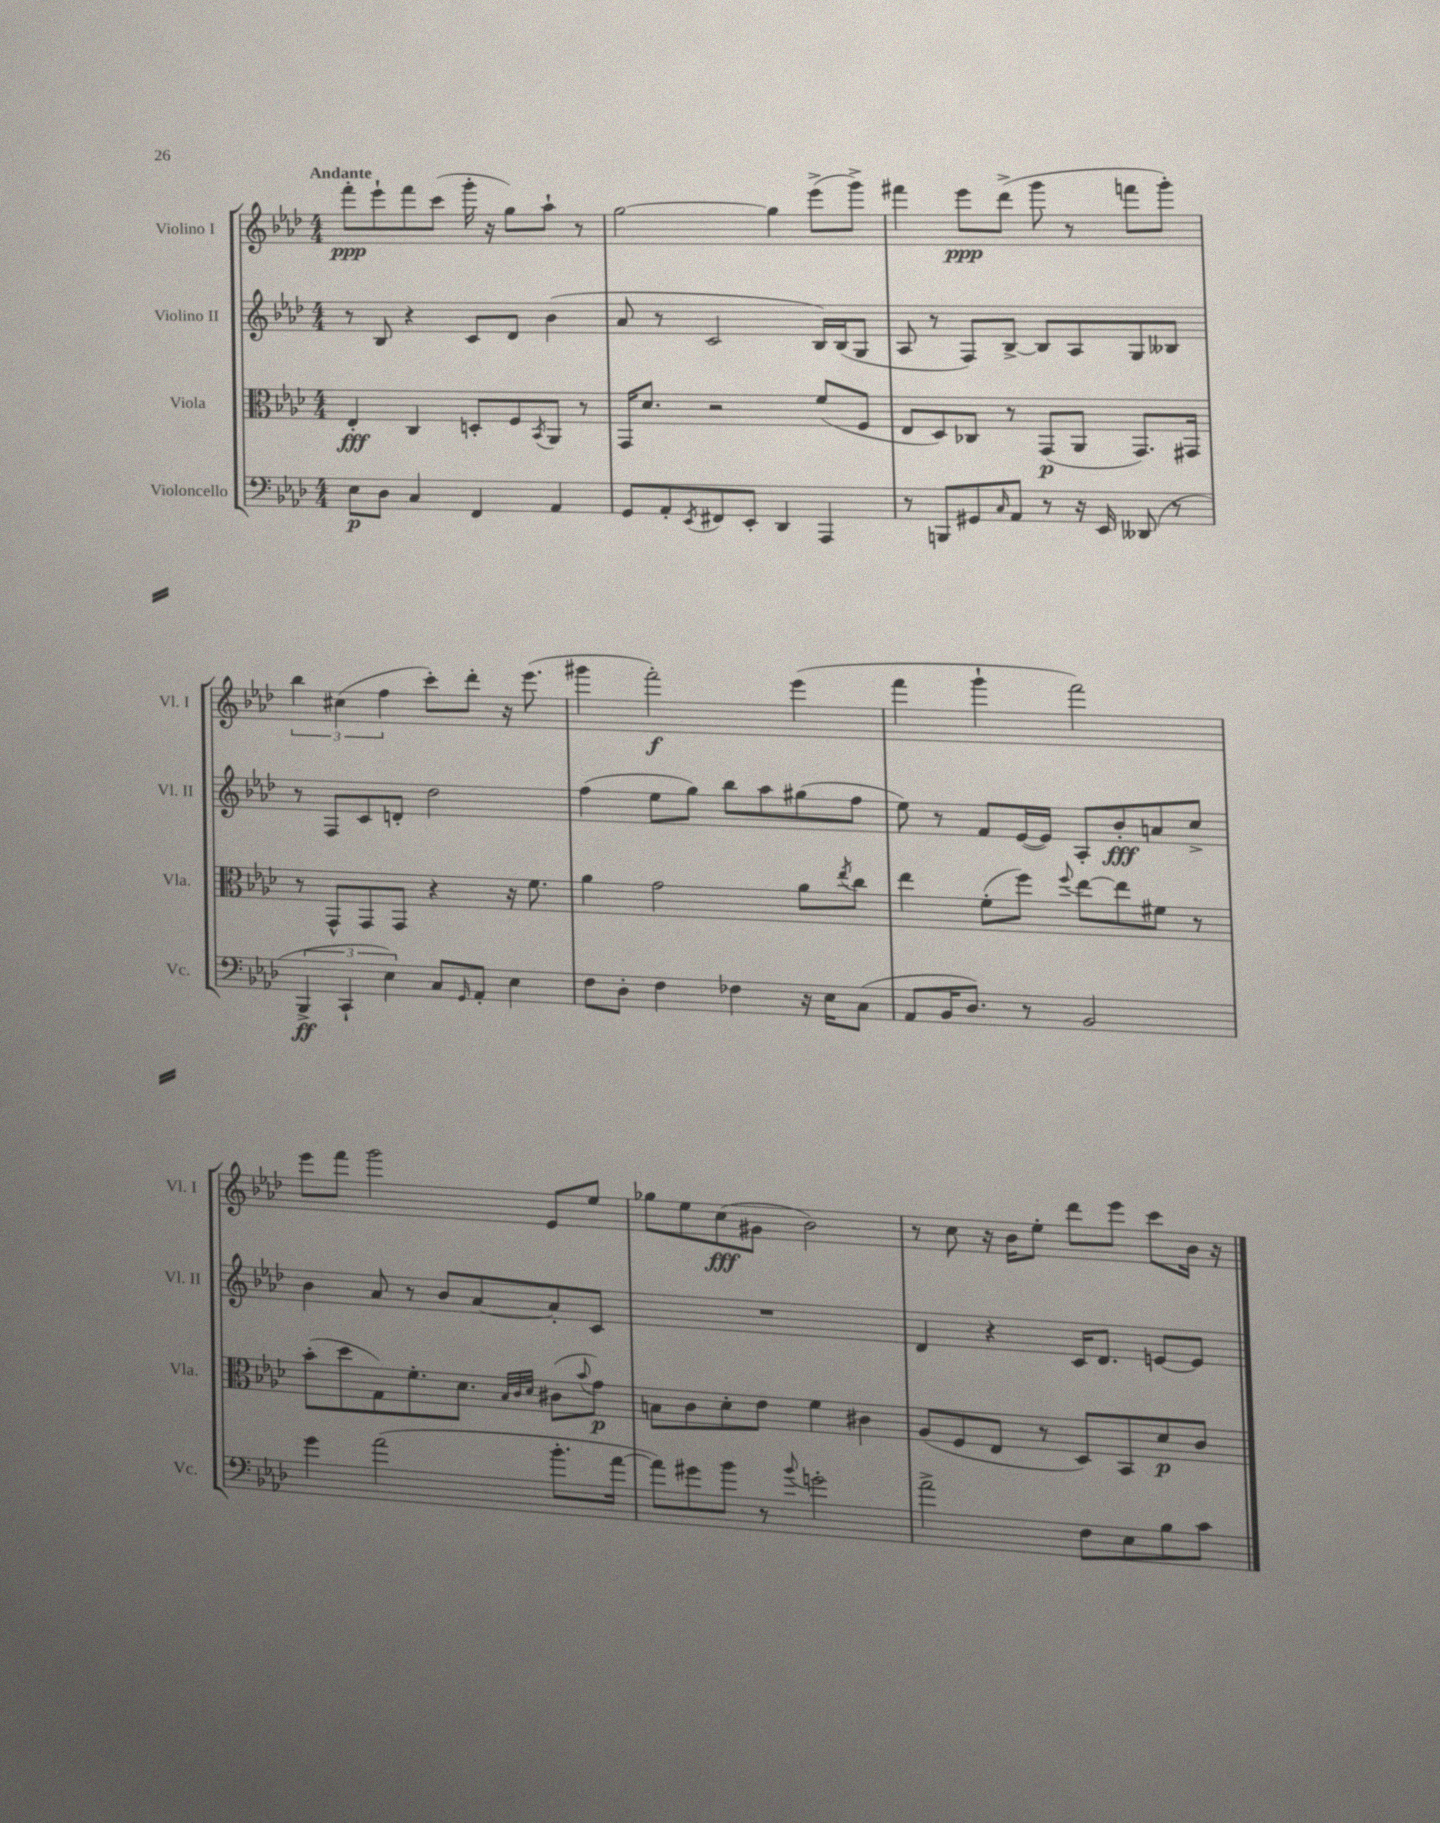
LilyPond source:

<<
\new StaffGroup <<
\new Staff = "s0" \with { instrumentName = "Violino I" shortInstrumentName = "Vl. I" } {
    \clef treble \key aes \major \numericTimeSignature \time 4/4 \tempo "Andante"
    f'''8-.\ppp ees'''8-! f'''8 c'''8( g'''16-. r16 g''8) aes''8-! r8 |
    g''2~ g''4 ees'''8->( g'''8->) |
    fis'''4 ees'''8\ppp des'''8->( g'''8 r8 f'''8 g'''8-.) |
    \tuplet 3/2 { bes''4 cis''4( f''4 } c'''8-.) des'''8-. r16 ees'''8.( |
    gis'''4 f'''2-.\f) ees'''4( |
    f'''4 g'''4-! f'''2) |
    ees'''8 f'''8 g'''2 ees'8 ees''8 |
    ges''8 ees''8 c''8\fff( gis'8 bes'2) |
    r8 c''8 r16 bes'16 ees''8-. des'''8 ees'''8 c'''8 bes'16 r16 \bar "|." |
}
\new Staff = "s1" \with { instrumentName = "Violino II" shortInstrumentName = "Vl. II" } {
    \clef treble \key aes \major \numericTimeSignature \time 4/4
    r8 bes8 r4 c'8 des'8 bes'4( |
    aes'8 r8 c'2 bes16) bes16( g8 |
    aes8 r8 f8) bes8~-> bes8 aes8 g8 beses8 |
    r8 f8 c'8 d'8-. des''2 |
    f''4( ees''8 g''8) bes''8 aes''8 gis''8( f''8 |
    ees''8) r8 f'8 ees'16~( ees'16) aes8-. bes'8-.\fff a'8 c''8-> |
    bes'4 aes'8 r8 bes'8 aes'8~ aes'8-. c'8 |
    R1 |
    des'4 r4 c'16 des'8. e'8~ e'8 \bar "|." |
}
\new Staff = "s2" \with { instrumentName = "Viola" shortInstrumentName = "Vla." } {
    \clef alto \key aes \major \numericTimeSignature \time 4/4
    ees4-.\fff c4 d8-. f8 \acciaccatura { bes,8 } aes,8 r8 |
    g,16 des'8. r2 f'8( f8 |
    ees8 des8) ces8 r8 g,8\p( aes,8 g,8.) gis,16 |
    r8 g,8-^ g,8 g,8 r4 r16 f'8. |
    aes'4 g'2 aes'8 \acciaccatura { ees''8 } c''8 |
    ees''4 f'8-.( f''8) \appoggiatura { f''8 } ees''8~ ees''8 fis'8 r8 |
    bes'8-.( des''8 g8) f'8.-. des'8. \grace { bes32 c'32 des'32 } cis'8( \appoggiatura { bes'8 } g'8\p) |
    b8 c'8 des'8-. ees'8 f'4 cis'4 |
    aes8( f8 ees8 r8 des8) bes,8 des'8\p c'8 \bar "|." |
}
\new Staff = "s3" \with { instrumentName = "Violoncello" shortInstrumentName = "Vc." } {
    \clef bass \key aes \major \numericTimeSignature \time 4/4
    ees8\p des8 c4 f,4 aes,4 |
    g,8 aes,8-. \acciaccatura { ees,8 } fis,8 ees,8-. des,4 aes,,4 |
    r8 b,,8 gis,8 \grace { c16 } aes,8 r8 r16 ees,16 deses,8( r8 |
    \tuplet 3/2 { bes,,4->\ff c,4-! ees4) } c8 \grace { g,16 } aes,8-. ees4 |
    f8 des8-. f4 fes4 r16 ees16 c8( |
    aes,8 bes,16 des8.) r8 bes,2 |
    g'4 aes'2( bes'8.-. aes'16~ |
    aes'8) gis'8 bes'8 r8 \appoggiatura { bes'8 } g'2-. |
    aes'2-> f8 ees8 bes8 c'8 \bar "|." |
}
>>
>>
\layout { \context { \Score \remove "Bar_number_engraver" } }
